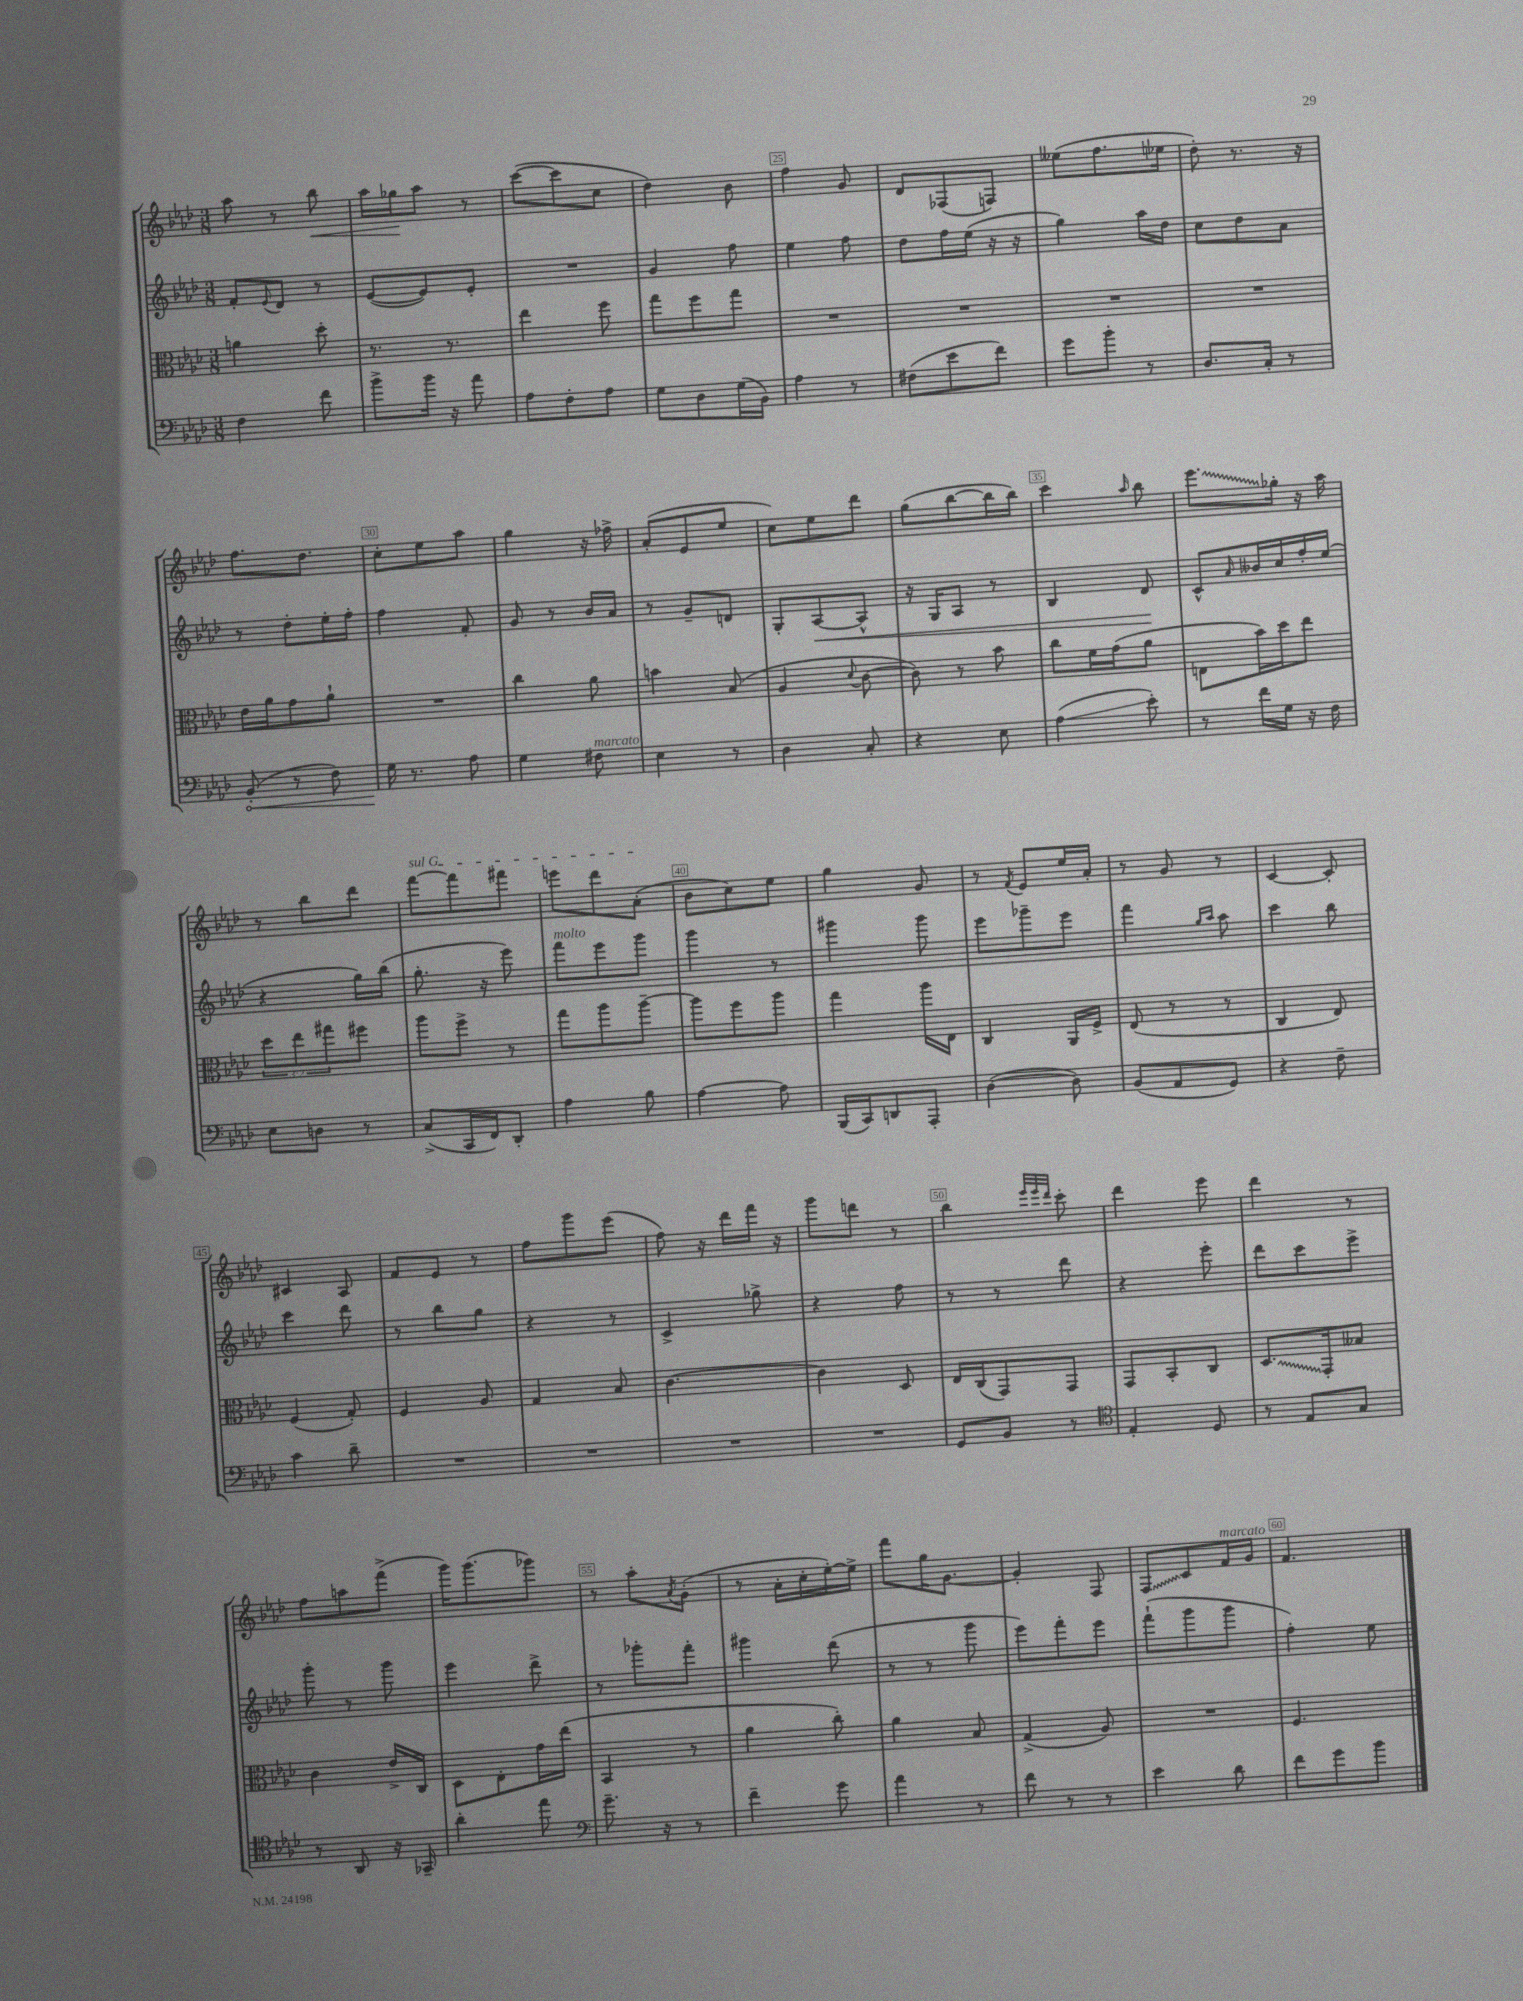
<<
\new StaffGroup <<
\new Staff = "s0" {
    \clef treble \key aes \major \numericTimeSignature \time 3/8
    aes''8 r8 bes''8\< |
    aes''16 ges''16\! aes''8 r8 |
    c'''8~( c'''8 c''8 |
    des''4) bes'8 |
    f''4 g'8 |
    des'8 fes8( f8) |
    eeses''8( f''8. ees''16 |
    des''8-.) r8. r16 |
    f''8. des''8. |
    c''8-. ees''8 aes''8 |
    g''4 r16 fes''16-> |
    aes'8-.( ees'8 ees''8 |
    c''8) ees''8 des'''8 |
    g''8( bes''8~ bes''16 bes''16) |
    c'''4 \grace { aes''16 } bes''8 |
    \once \override Glissando.style = #'zigzag ees'''8.\glissando ges''16-. r16 aes''16 |
    r8 bes''8 des'''8 |
    \once \override TextSpanner.bound-details.left.text = \markup { \italic "sul G" } f'''8~\startTextSpan f'''8 fis'''8 |
    e'''8 des'''8 aes'8-.\stopTextSpan( |
    bes'8 c''8) ees''8 |
    g''4 g'8 |
    r8 \acciaccatura { f'8 } ees'8 ees''16 aes'16-. |
    r8 g'8 r8 |
    c'4~ c'8-. |
    cis'4 aes8 |
    f'8 ees'8 r8 |
    f''8 g'''8 ees'''8( |
    f''8) r16 des'''16 f'''16 r16 |
    g'''8 d'''8 r8 |
    bes''4 \grace { ees'''32 ees'''32 des'''32 } c'''8-. |
    des'''4 ees'''8 |
    des'''4 r8 |
    f''8 a''8 f'''8->( |
    g'''16) g'''8.( ges'''8) |
    r8 aes''8-. \acciaccatura { aes'8 } g'8-.( |
    r8 aes'16-. c''16-. ees''16~-.) ees''16-> |
    f'''8 g''16 g'8.~ |
    g'4-. f8 |
    \once \override Glissando.style = #'zigzag f8\glissando c'8 f'16^\markup { \italic "marcato" } g'16 |
    f'4. \bar "|." |
}
\new Staff = "s1" {
    \clef treble \key aes \major \numericTimeSignature \time 3/8
    f'8-. \appoggiatura { ees'8 } des'8 r8 |
    ees'8~( ees'8) ees'8-. |
    R4. |
    g'4 f''8 |
    ees''4 f''8 |
    des''8 f''16 ees''16( r16 r16 |
    g''4) aes''16 des''16 |
    c''8 des''8 aes'8 |
    r8 des''8-. ees''16-. f''16-. |
    f''4 f'8-. |
    g'8 r8 bes'16 aes'16 |
    r8 g'8-- d'8 |
    g8-. aes8~\< aes8-^ |
    r16 g16 aes8 r8 |
    bes4 des'8\! |
    c'8-^ \grace { aes'16 } beses'16 c''16 f''16-. ees''16( |
    r4 g''16) bes''16( |
    g''8.-. r16 ees'''8) |
    f'''8^\markup { \italic "molto" } ees'''8 g'''8 |
    g'''4 r8 |
    gis'''4 gis'''8 |
    ees'''8 ges'''8-- ees'''8 |
    f'''4 \grace { g''16 aes''16 } aes''8 |
    c'''4 bes''8 |
    c'''4 des'''8 |
    r8 bes''8 g''8 |
    r4 r8 |
    c'4-> ges''8-> |
    r4 f''8 |
    r8 r8 des'''8 |
    r4 ees'''8-. |
    des'''8 c'''8 ees'''8-> |
    g'''8-. r8 g'''8 |
    ees'''4 des'''8-> |
    r8 ges'''8-. f'''8-. |
    gis'''4 des'''8( |
    r8 r8 g'''8 |
    ees'''8) f'''8-. ees'''8 |
    f'''8-!( g'''8 g'''8 |
    f''4-.) ees''8 \bar "|." |
}
\new Staff = "s2" {
    \clef alto \key aes \major \numericTimeSignature \time 3/8 \override Staff.TupletNumber.text = #tuplet-number::calc-fraction-text
    a'4 des''8-. |
    r8. r8. |
    ees''4 f''8 |
    g''8 f''8 g''8 |
    R4. |
    R4. |
    R4. |
    R4. |
    ees'16 aes'16 g'8 aes'8-! |
    R4. |
    c''4 aes'8 |
    b'4 bes8( |
    aes4 \appoggiatura { des'8 } c'8~ |
    c'8) r8 bes'8 |
    c''8 f'16 g'16( aes'8 |
    e8 bes'16) des''16 ees''8 |
    \tuplet 3/2 { des''8 ees''8 gis''8 } fis''8 |
    aes''8 f''8-> r8 |
    g''8 aes''8 aes''8~-- |
    aes''8 f''8 aes''8 |
    g''4 aes''16 ees16 |
    c4 aes,16 f16-> |
    ees8( r8 r8 |
    c4 ees8) |
    f4( g8-.) |
    f4 aes8 |
    g4 bes8 |
    c'4.~ |
    c'4 des8 |
    ees16 c16( g,8) g,8 |
    g,8 bes,8-. c8 |
    \once \override Glissando.style = #'zigzag des8.\glissando g,16-. beses8 |
    c'4 ees'16-> c16 |
    des8 ees8-. g'16 ees''16( |
    bes,4 r8 |
    aes'4 c''8-.) |
    aes'4 bes8 |
    g4->( aes8) |
    R4. |
    f4. \bar "|." |
}
\new Staff = "s3" {
    \clef bass \key aes \major \numericTimeSignature \time 3/8
    f4 f'8 |
    bes'8-> bes'16 r16 aes'8 |
    aes8 f8-. aes8 |
    g8 des8 g16( bes,16) |
    aes4 r8 |
    fis8( ees'8 f'8) |
    g'8 bes'8-. r8 |
    des8. c16-. r8 |
    \once \override Hairpin.circled-tip = ##t bes,8-.\<( r8 f8) |
    g16\! r8. aes8 |
    g4 fis8^\markup { \italic "marcato" } |
    ees4 r8 |
    des4 c8-. |
    r4 ees8 |
    aes4\glissando( ees'8-.) |
    r8 f'16 g16 r16 f16 |
    ees8 d8 r8 |
    c8->( c,16 f,16) des,8-. |
    aes4 bes8 |
    aes4~ aes8 |
    bes,,16( c,16) d,8 aes,,8-. |
    des4~( des8) |
    bes,8( aes,8 g,8) |
    r4 f8-- |
    c'4 des'8-- |
    R4. |
    R4. |
    R4. |
    R4. |
    g,8 bes,8 r8 |
    \clef tenor ees4-. des8 |
    r8 ees8 g8 |
    r8 aes,8 r16 ges,16-- |
    aes'4-. ees''8 |
    \clef bass g'8.-- r16 r8 |
    f'4-- g'8 |
    aes'4 r8 |
    f'8 r8 r8 |
    ees'4 des'8 |
    f'8 g'8 bes'8 \bar "|." |
}
>>
>>
\layout { \context { \Score currentBarNumber = #21 \override BarNumber.break-visibility = ##(#f #t #t) barNumberVisibility = #(every-nth-bar-number-visible 5) \override BarNumber.stencil = #(make-stencil-boxer 0.1 0.3 ly:text-interface::print) } }
